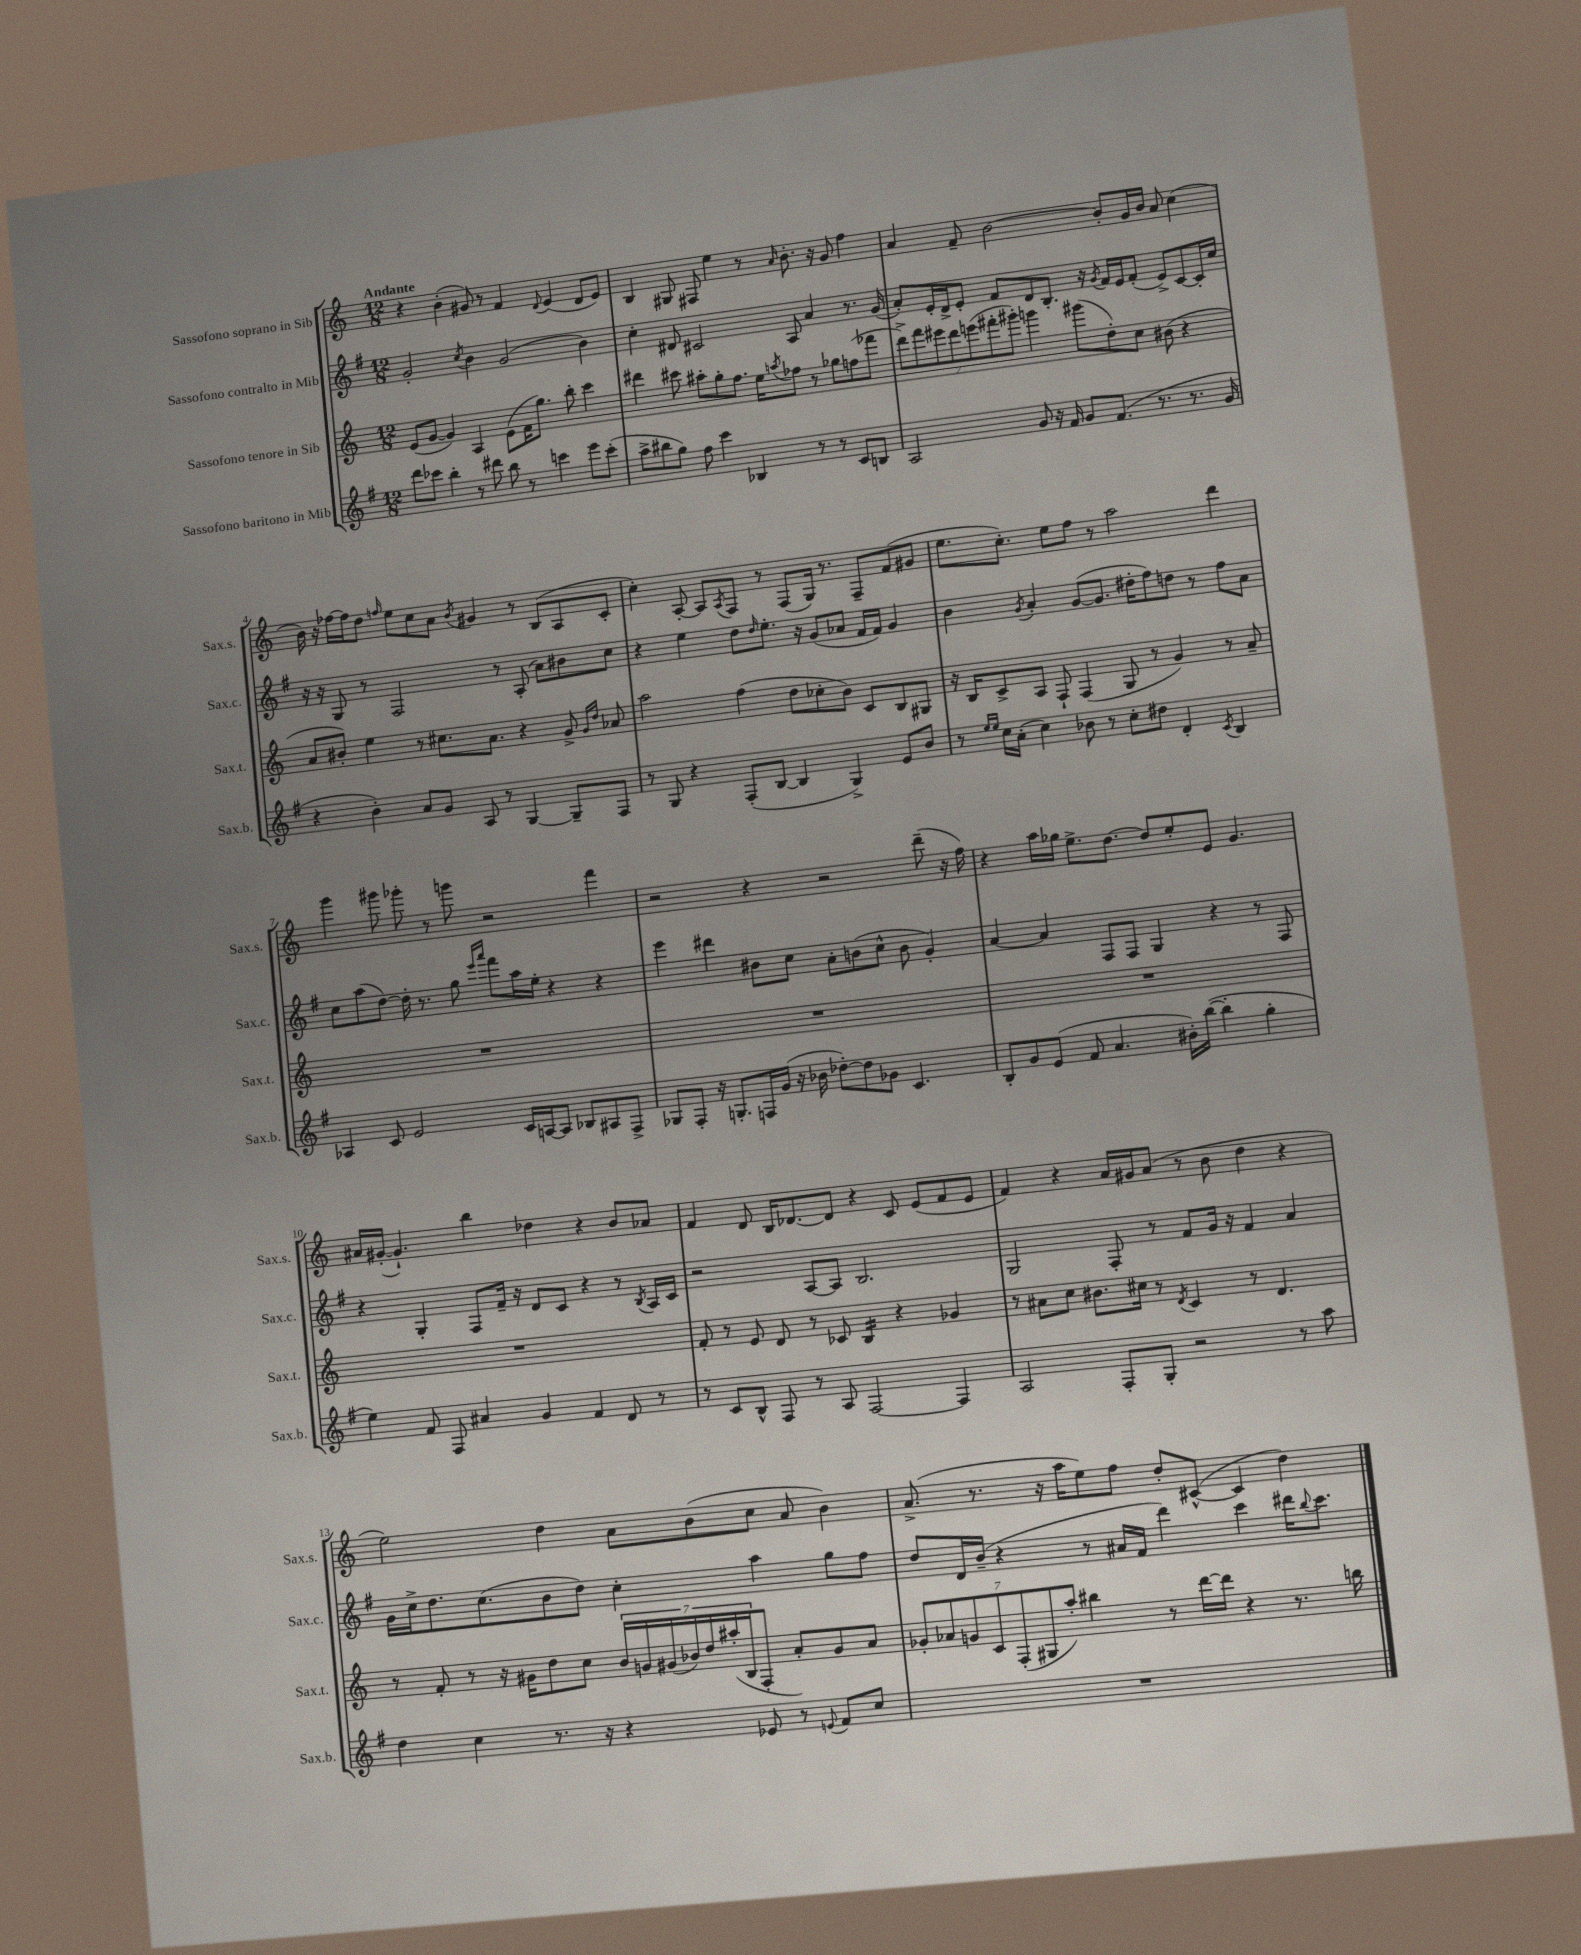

**kern	**kern	**kern	**kern
*staff4	*staff3	*staff2	*staff1
*clefG2	*clefG2	*clefG2	*clefG2
*k[f#]	*k[]	*k[f#]	*k[]
*M12/8	*M12/8	*M12/8	*M12/8
8ddd	(8e	2g'	4r
8ccc-	[8g	.	.
4bb'	4g])	.	(4b'
.	.	8qcc	.
8r	4A	4b	8g#)
8ddd#	.	.	8r
8bb	(8e	(2g	4f
8r	16f	.	.
.	8.gg)	.	.
.	.	.	8qqd
4ccc	.	.	(4e
.	8bb'	.	.
8eee	4ccc	4b)	8d
(8ccc'	.	.	8e)
=	=	=	=
8aa^	4ddd#	4cc'	4B
8bb#	.	.	.
8gg)	8ccc#	8d#	8G#
8ff#	8aa#'	2c#	8F#
4ccc	8gg'	.	4ee
.	8.ff	.	.
4B-	.	.	8r
.	16ee	.	.
.	8qaa	.	16qqa
.	8ff-	8A	8.b'
8r	8r	4a	.
.	.	.	16r
8r	8gg-	.	8g
8c	(8ff	8.r	4ff
8B	8fff-	.	.
.	.	(16g	.
=	=	=	=
2A	14ddd^)	8a')	4a
.	14fff	.	.
.	.	16e'	.
.	14eee#	.	.
.	.	16d^	.
.	14ddd	.	.
.	.	8e'	8f~
.	(14eee	.	.
.	14fff#'	.	.
.	.	8f#	[2b
.	14ggg#')	.	.
8g	4ggg	8d	.
16r	.	8.B'	.
16f#	.	.	.
8g	(8ggg#	.	.
.	.	16r	.
.	.	8qg	.
(8.f#	8dd')	16f#	8b']
.	.	16e	.
.	8cc	(8f#'	16g
8.r	.	.	16b
.	(8b#	8e^)	8a
8.r	4r	[8c	(4cc
.	.	16c']	.
16g	.	16cc	.
=	=	=	=
4r	8a	16r	16b)
.	.	16r	16r
.	8b#')	8G	[16ff-
.	.	.	16ff-]
4b')	4ee	8r	8dd
.	.	.	16qqff
.	.	2F#	8ee
8a	8r	.	8cc
8g	8.cc#	.	8a
.	.	.	8qb
8A	.	.	4g#
.	8.a	.	.
8r	.	8r	.
[4G	4r	(8A'	8r
.	.	8a)	(8B
8G~]	8g^	8b#	8A
.	16qqg	.	.
.	16qqdd	.	.
8F#	8a-	8cc	8c'
=	=	=	=
8r	2aa	4r	4cc')
8G	.	.	.
4r	.	4ee	[8A'
.	.	.	8A]
.	.	.	8qA
(8F#'	(4ff	8dd	8F
.	.	16qqdd	.
[8B	.	8.ee'	8r
4B]	8dd	.	(8F
.	.	16r	.
.	8cc-'	(8g	16G)
.	.	.	8.r
4G^)	8b)	8a-	.
.	8c	16f#	8F~
.	.	16f#)	.
8e	8B	4g	(8f
8b	8G#	.	8g#
=	=	=	=
8r	16r	4b	8.ee
.	16B	.	.
16qqee	.	.	.
16qqee	.	.	.
16cc	8c^	.	.
(16a'	.	.	8.cc')
.	.	8qg	.
4cc)	8A	4a'	.
.	8F`	.	8ee
8b-	(4F	([8g	8ff
8r	.	8.g]	8r
8cc'	8G	.	2aa
.	.	16dd#'	.
8dd#	8r	8ff#)	.
4d'	4g)	8dd	.
.	.	8r	.
8qc	.	.	.
4B	8r	8ff#	4ddd
.	8a~	8a	.
=	=	=	=
4A-	1.r	8cc	4ggg
.	.	(8aa	.
8c	.	[8dd)	8ggg#
2e	.	16dd']	8ggg-'
.	.	8.r	.
.	.	.	8r
.	.	8gg	8ggg
.	.	16qqeee	.
.	.	16qqaaa	.
.	.	8fff#	2r
16c	.	16aa	.
[16A	.	16ee'	.
8A]	.	4r	.
8B-	.	.	.
8A#	.	4r	4fff
8F#^	.	.	.
=	=	=	=
8G-	1.r	4eee	2r
8F#'	.	.	.
16r	.	4ddd#	.
8.G'	.	.	.
16F	.	8b#	4r
(16g	.	.	.
16r	.	8cc	.
16b-	.	.	.
[8dd-')	.	8a'	2r
8dd-]	.	(8b	.
8g-	.	8cc^^	.
4.c	.	8b	.
.	.	4g')	(8ddd~
.	.	.	16r
.	.	.	16ff)
=	=	=	=
8B'	1.r	[4a	4r
8g	.	.	.
(8e	.	4a]	16aa
.	.	.	16gg-
8f#	.	.	8.ee^
4.a	.	8F#	.
.	.	.	[8.dd
.	.	8F#	.
.	.	4G	8dd]
16b#')	.	.	8ee'
([16bb	.	.	.
4bb']	.	4r	8e
.	.	.	4.g
4gg'	.	8r	.
.	.	8F#	.
=	=	=	=
4ee)	1.r	4r	16a#
.	.	.	([16g#'
.	.	.	4.g#`])
8f#	.	4G'	.
8F#	.	.	.
4a#	.	8F#	4bb
.	.	16f#~	.
.	.	16r	.
4g	.	8d	4dd-
.	.	8c	.
4f#	.	4r	4r
8d	.	8r	8b
.	.	8qB	.
8r	.	16A	8a-
.	.	16c	.
=	=	=	=
8r	8f'	2r	4f
8c	8r	.	.
8B^^	8e	.	8d
8F#	8d	.	16B
.	.	.	[8.d-
8r	8r	[8A	.
8A	8c-	8A]	8d-]
[2F#	4B	2.B	4r
.	4r	.	8c
.	.	.	(8e
4F#]	4g-	.	8f
.	.	.	8e
=	=	=	=
2A	8r	2G	4f)
.	8a#	.	.
.	8cc	.	4r
.	8.b#	.	.
8F#'	.	8F#'	16a
.	16cc#	.	16g#
8G'	8r	8r	(8a
.	8qd	.	.
2r	4c	8f#	8r
.	.	16g	8b
.	.	16r	.
.	8r	4f#	4dd
.	4.d	.	.
8r	.	4a	4r
8aa	.	.	.
=	=	=	=
4dd	8r	16g	2ee)
.	.	16cc^	.
.	8f'	8.dd	.
4cc	8r	.	.
.	.	(8.cc	.
.	16r	.	.
.	16g#	.	.
8.r	8dd	8b	4dd
.	8cc	8dd)	.
16r	.	.	.
4r	28b	4cc'	8a
.	28g	.	.
.	(28g#	.	.
.	28b-)	.	.
.	.	.	(8b
.	28dd	.	.
.	(28aa#'	.	.
.	28B	.	.
8e-	8F'	4aa	8cc
8r	8a')	.	8a
8qqe	.	.	.
8f#	8g#	8gg	4b)
8cc	8a	8ff#	.
=	=	=	=
1.r	14g-'	8dd	(8.a^
.	14a-	.	.
.	.	16d	.
.	14g	.	.
.	.	(16b~	8.r
.	14c	.	.
.	.	4r	.
.	(14F'	.	.
.	14G#	.	.
.	.	.	16r
.	14aa')	.	.
.	.	.	16aa
.	4bb#	8r	8ee)
.	.	16a#	8ff
.	.	16f#	.
.	8r	4ddd)	8dd'
.	[16ddd	.	([8c#^^
.	16ddd]	.	.
.	4r	4ccc	4c#]
.	8.r	16ddd#	4dd)
.	.	8qqbb	.
.	.	8.ccc	.
.	16bb	.	.
==	==	==	==
*-	*-	*-	*-
